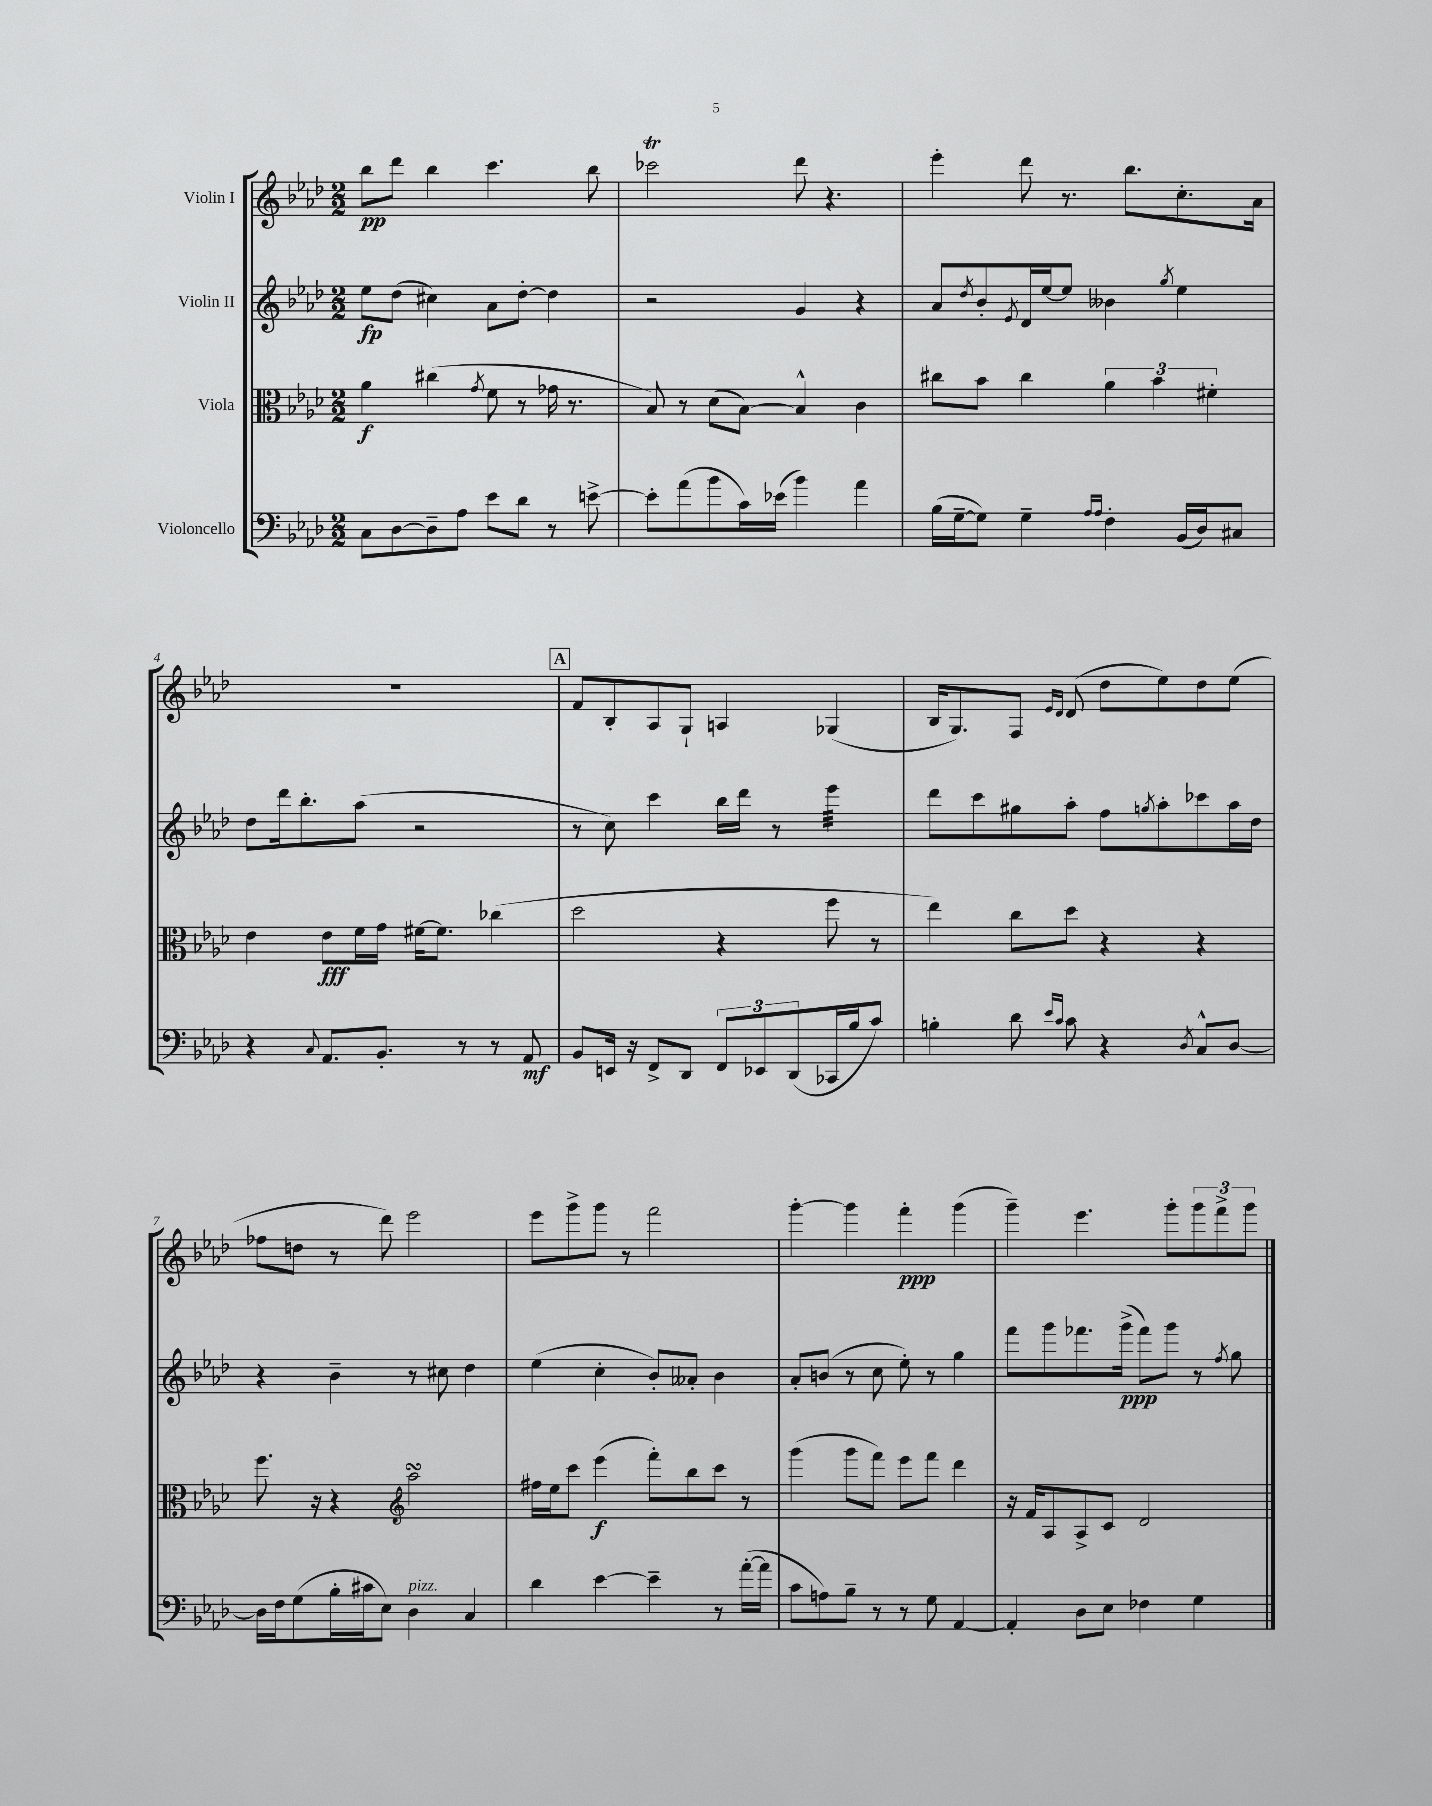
<<
\new StaffGroup <<
\new Staff = "s0" \with { instrumentName = "Violin I" } {
    \clef treble \key aes \major \numericTimeSignature \time 2/2
    bes''8\pp des'''8 bes''4 c'''4. bes''8 |
    ces'''2\trill des'''8 r4. |
    ees'''4-. des'''8 r8. bes''8. c''8.-. aes'16 |
    R1 |
    \mark \markup { \box "A" } f'8 bes8-. aes8 g8-! a4 ges4( |
    bes16 g8.) f8 \grace { ees'16 des'16 } des'8( des''8 ees''8) des''8 ees''8( |
    fes''8 d''8 r8 des'''8) ees'''2 |
    ees'''8 g'''8-> g'''8 r8 f'''2 |
    g'''4~-. g'''4 f'''4-.\ppp g'''4( |
    g'''4--) ees'''4. g'''8-. \tuplet 3/2 { g'''8 f'''8-> g'''8 } \bar "|." |
}
\new Staff = "s1" \with { instrumentName = "Violin II" } {
    \clef treble \key aes \major \numericTimeSignature \time 2/2
    ees''8\fp des''8( cis''4) aes'8 des''8~-. des''4 |
    r2 g'4 r4 |
    aes'8 \acciaccatura { des''8 } bes'8-. \acciaccatura { ees'8 } des'16 ees''16~ ees''8 beses'4 \acciaccatura { g''8 } ees''4 |
    des''8 des'''16 bes''8.-. aes''8( r2 |
    \mark \markup { \box "A" } r8 c''8) c'''4 bes''16 des'''16 r8 ees'''4:32 |
    des'''8 c'''8 gis''8 aes''8-. f''8 \acciaccatura { g''8 } aes''8-. ces'''8 aes''16 des''16 |
    r4 bes'4-- r8 cis''8 des''4 |
    ees''4( c''4-. bes'8-.) aeses'8-. bes'4 |
    aes'8-. b'8( r8 c''8 ees''8-.) r8 g''4 |
    f'''8 g'''8 fes'''8. g'''16->\ppp( fes'''8) g'''8 r8 \acciaccatura { f''8 } g''8 \bar "|." |
}
\new Staff = "s2" \with { instrumentName = "Viola" } {
    \clef alto \key aes \major \numericTimeSignature \time 2/2
    aes'4\f cis''4( \acciaccatura { g'8 } f'8 r8 ges'16 r8. |
    bes8) r8 des'8( bes8~) bes4-^ c'4 |
    cis''8 bes'8 cis''4 \tuplet 3/2 { aes'4 bes'4 fis'4-. } |
    ees'4 ees'8\fff f'16 g'16 fis'16~ fis'8. ces''4( |
    \mark \markup { \box "A" } des''2 r4 f''8 r8 |
    ees''4) c''8 des''8 r4 r4 |
    f''8. r16 r4 \clef treble aes''2\turn |
    fis''16 ees''16 c'''8 ees'''4\f( f'''8-.) bes''8 c'''8 r8 |
    g'''4( g'''8 f'''8) ees'''8 f'''8 des'''4 |
    r16 f'16 aes8 aes8-> c'8 des'2 \bar "|." |
}
\new Staff = "s3" \with { instrumentName = "Violoncello" } {
    \clef bass \key aes \major \numericTimeSignature \time 2/2
    c8 des8~ des8-- aes8 ees'8 des'8 r8 e'8~-> |
    e'8-. aes'8( bes'8 c'16) ees'16( bes'4) aes'4 |
    bes16( g16~-- g8) g4-- \grace { aes16 aes16 } f4-. bes,16( des16) cis8 |
    r4 \appoggiatura { c8 } aes,8. bes,8.-. r8 r8 aes,8\mf |
    \mark \markup { \box "A" } bes,8 e,16 r16 f,8-> des,8 \tuplet 3/2 { f,8 ees,8 des,8( } ces,16 bes16 c'8) |
    b4-. des'8 \grace { ees'16 c'16 } c'8 r4 \acciaccatura { des8 } c8-^ des8~ |
    des16 f16 g8( bes16-. cis'16 ees8) des4^\markup { \italic "pizz." } c4 |
    des'4 ees'4~ ees'4-- r8 aes'16~-.( aes'16 |
    c'8 a8) bes8-- r8 r8 g8 aes,4~ |
    aes,4-. des8 ees8 fes4 g4 \bar "|." |
}
>>
>>
